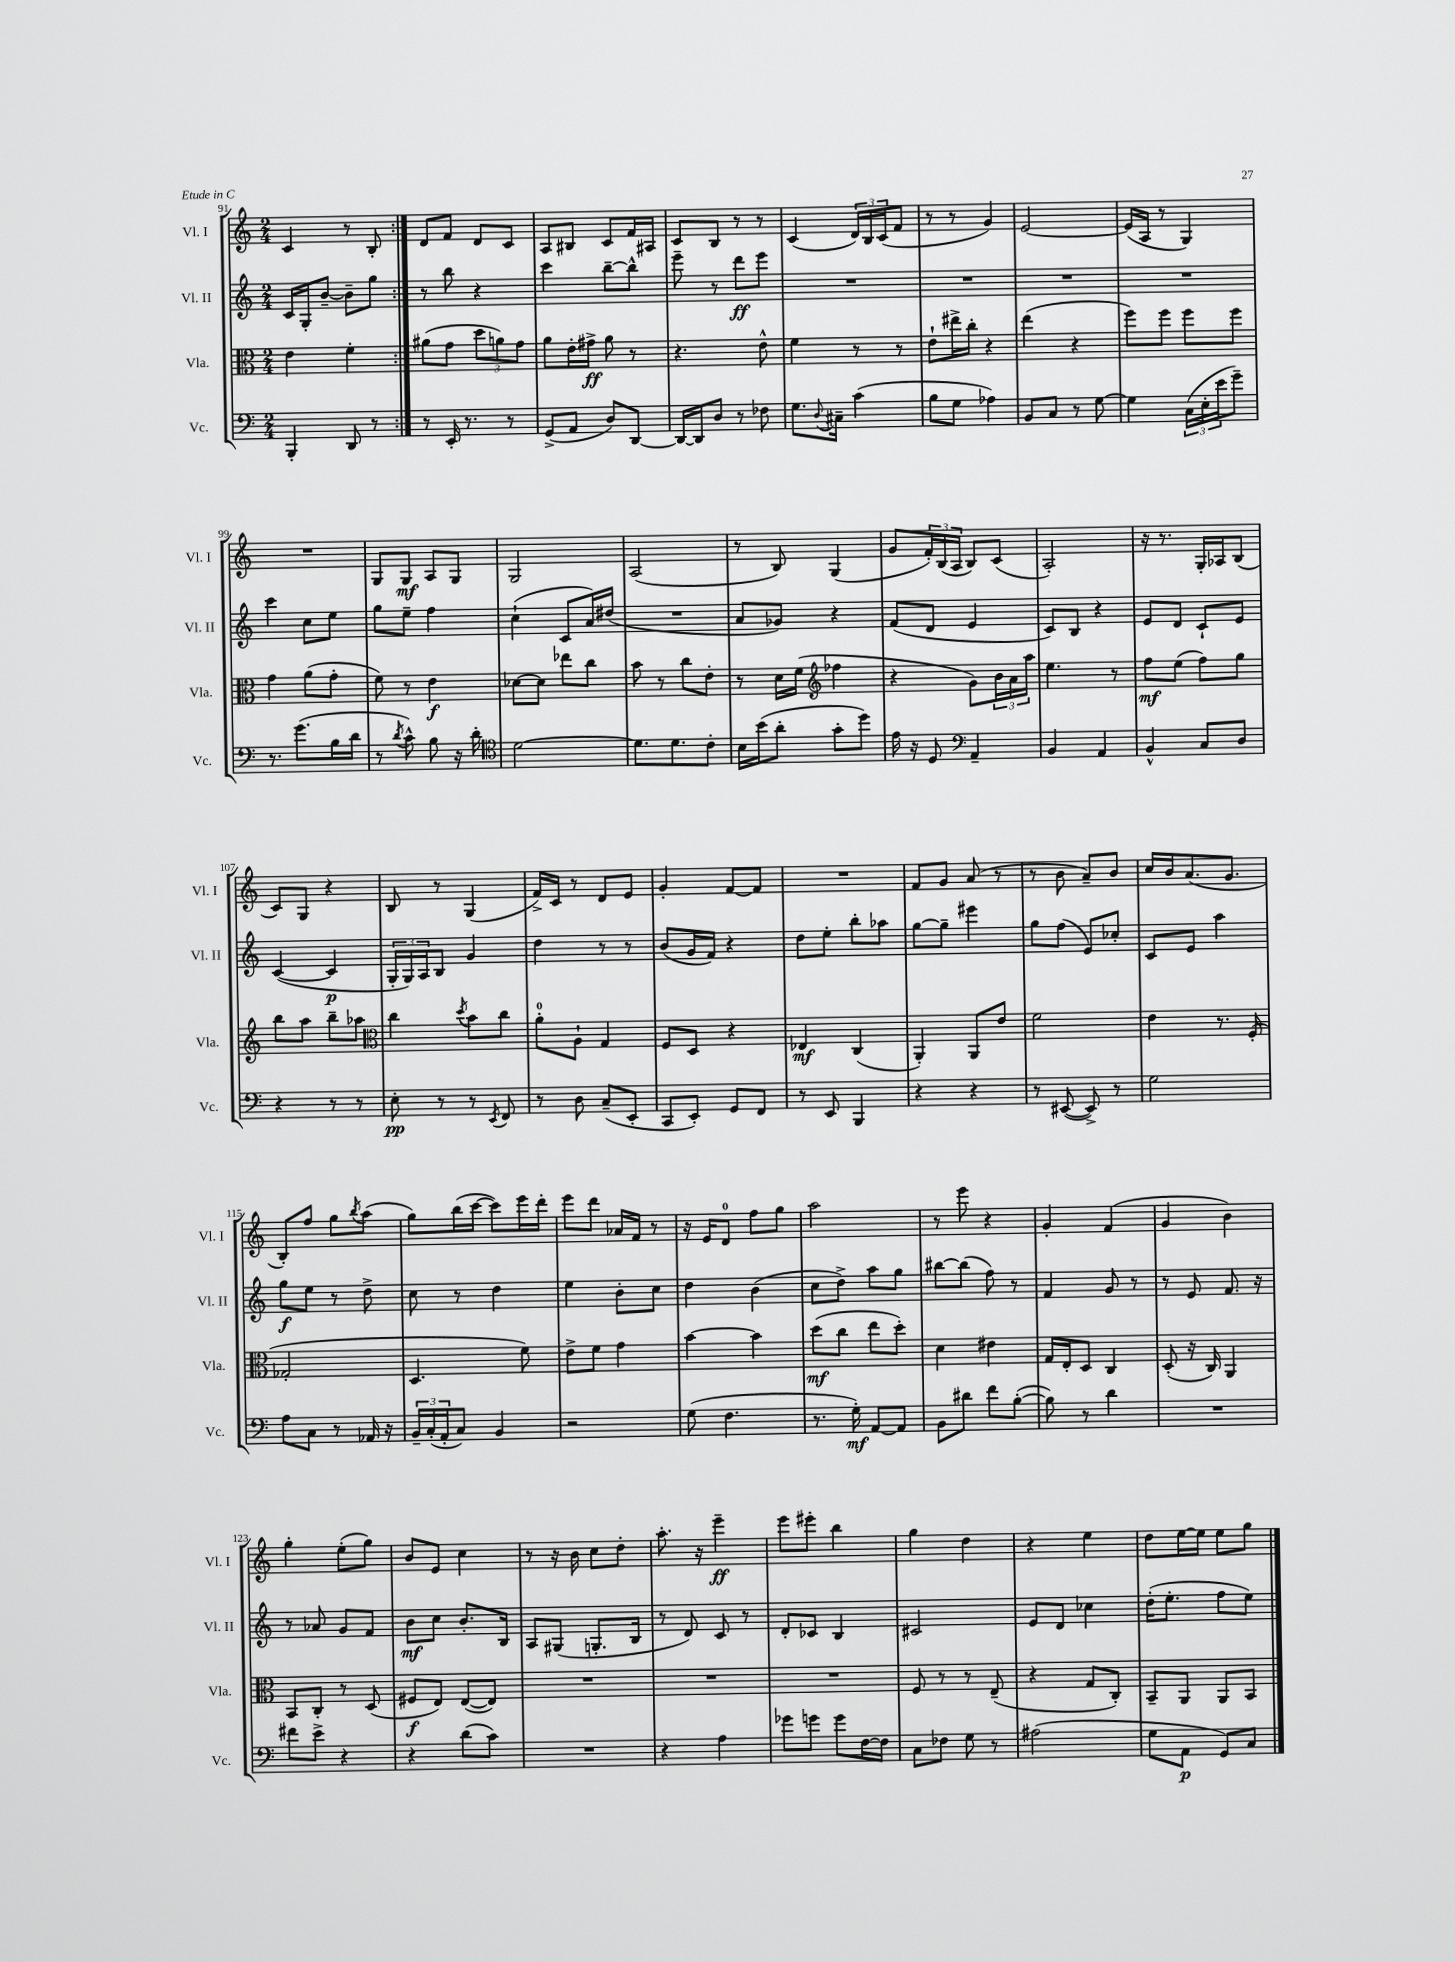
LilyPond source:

<<
\new StaffGroup <<
\new Staff = "s0" \with { instrumentName = "Vl. I" shortInstrumentName = "Vl. I" } {
    \clef treble \key c \major \numericTimeSignature \time 2/4
    \repeat volta 2 { c'4 r8 b8-. | }
    d'8 f'8 d'8 c'8 |
    a8 bis8 c'8 f'16 ais16 |
    c'8 b8 r8 r8 |
    c'4( \tuplet 3/2 { d'16) b16 c'16( } f'8 |
    r8 r8 g'4) |
    e'2~ |
    e'16( a16 r8 g4) |
    R2 |
    g8 g8\mf a8 g8 |
    g2 |
    a2( |
    r8 b8) g4( |
    g'8 \tuplet 3/2 { f'16-.) b16( a16 } b8) c'8( |
    a2-.) |
    r16 r8. g16-. aes16 b8( |
    c'8) g8 r4 |
    b8 r8 g4( |
    f'16->) c'16 r8 d'8 e'8 |
    g'4-. f'8~ f'8 |
    R2 |
    f'8 g'8 a'8( r8 |
    r8 b'8 a'8--) b'8 |
    c''16 b'16 a'8.( g'8. |
    b8-.) f''8 g''8 \acciaccatura { b''8 } a''8( |
    g''8) b''16( c'''16~ c'''8) e'''16 d'''16-. |
    e'''8 d'''8 aes'16 f'16 r8 |
    r16 e'16 d'8-0 f''8 g''8 |
    a''2 |
    r8 e'''8 r4 |
    g'4-. f'4( |
    g'4 b'4) |
    g''4-. e''8-.( g''8) |
    b'8 e'8 c''4 |
    r8 r16 b'16 c''8 d''8-. |
    a''8.-. r16 e'''4--\ff |
    e'''8 eis'''8-. b''4 |
    g''4 d''4 |
    r4 e''4 |
    d''8 e''16~ e''16 e''8 g''8 \bar "|." |
}
\new Staff = "s1" \with { instrumentName = "Vl. II" shortInstrumentName = "Vl. II" } {
    \clef treble \key c \major \numericTimeSignature \time 2/4
    \repeat volta 2 { c'16 g16-. b'8~-- b'8-- g''8 | }
    r8 b''8 r4 |
    c'''4 b''8~-- b''8-^ |
    e'''8-- r8 d'''8\ff e'''8 |
    R2 |
    R2 |
    R2 |
    R2 |
    c'''4 c''8 e''8 |
    g''8 e''8-- f''4 |
    c''4-!( c'8 a'16) dis''16( |
    R2 |
    a'8 ges'8) r4 |
    f'8( d'8 e'4 |
    c'8) b8 r4 |
    e'8 d'8 c'8-! e'8 |
    c'4~( c'4\p |
    \tuplet 3/2 { g16-. g16) a16 } b8 g'4 |
    d''4 r8 r8 |
    b'8( g'16 f'16) r4 |
    d''8 e''8-. b''8-. aes''8 |
    g''8~ g''8-- eis'''4 |
    g''8 f''8( e'8) ces''8-. |
    c'8 e'8 a''4 |
    g''8\f e''8 r8 d''8-> |
    c''8 r8 d''4 |
    e''4 b'8-. c''8 |
    d''4 b'4( |
    c''8 d''8->) a''8 g''8 |
    bis''8~ bis''8( f''8) r8 |
    f'4 g'8 r8 |
    r8 e'8 f'8. r16 |
    r8 aes'8 g'8 f'8 |
    b'8\mf c''8 b'8.-. b16 |
    a8 gis8( g8.-. b16 |
    r8 d'8) c'8 r8 |
    d'8-. ces'8 b4 |
    cis'2 |
    e'8 d'8 ces''4 |
    d''16-.( e''8.-. f''8 e''8) \bar "|." |
}
\new Staff = "s2" \with { instrumentName = "Vla." shortInstrumentName = "Vla." } {
    \clef alto \key c \major \numericTimeSignature \time 2/4
    \repeat volta 2 { e'4 f'4-. | }
    ais'8( g'8 \tuplet 3/2 { d''8 a'8) g'8 } |
    a'8 e'16-. gis'16->\ff a'8 r8 |
    r4. e'8-^ |
    f'4 r8 r8 |
    e'8-! eis''16-> c''16-. r4 |
    e''4( r4 |
    f''8) f''8 f''8 f''8 |
    g'4 a'8( g'8-. |
    f'8) r8 e'4\f |
    des'8~ des'8 ees''8 c''8 |
    b'8 r8 c''8 e'8-. |
    r8 d'16 f'16( \clef treble fes''4 |
    r4 g'8) \tuplet 3/2 { b'16 a'16 a''16 } |
    e''4. r8 |
    f''8\mf e''8( f''8) g''8 |
    b''8 a''8 b''8-- aes''8 |
    \clef alto c''4 \acciaccatura { d''8 } b'8 c''8 |
    a'8-0-. a8-! g4 |
    f8 d8 r4 |
    ees4\mf c4( |
    a,4-.) a,8 e'8 |
    f'2 |
    e'4 r8. f16-.( |
    ges2-. |
    d4. f'8) |
    e'8-> f'8 g'4 |
    b'4~ b'4 |
    d''8\mf( c''8 e''8 d''8-.) |
    d'4 eis'4 |
    g16 e16-. d8 c4 |
    d8-.( r16 c16) a,4 |
    b,8 c8-. r8 d8( |
    fis8\f e8) e8~( e8) |
    R2 |
    R2 |
    R2 |
    f8 r8 r8 e8--( |
    r4 g8 c8-.) |
    b,8-- a,8 a,8 b,8 \bar "|." |
}
\new Staff = "s3" \with { instrumentName = "Vc." shortInstrumentName = "Vc." } {
    \clef bass \key c \major \numericTimeSignature \time 2/4
    \repeat volta 2 { b,,4-. d,8 r8 | }
    r8 e,16-. r8. r8 |
    g,8->( a,8 d8) d,8~ |
    d,16~ d,16 d8 r8 fes8 |
    g8. \appoggiatura { d8 } cis16-- c'4( |
    b8 g8 aes4) |
    b,8 c8 r8 g8~ |
    g4 \tuplet 3/2 { c16( e16-. e'16 } g'8--) |
    r8. g'8.( b16 d'16 |
    r8 \acciaccatura { d'8 } c'8-^) b8 r16 d'16-. |
    \clef tenor d'2~ |
    d'8. d'8. c'8-. |
    b16 b'16( a'8-. g'8-. d''8) |
    e'16 r16 d8 \clef bass a,4-- |
    b,4 a,4 |
    b,4-^ c8 d8 |
    r4 r8 r8 |
    e8-.\pp r8 r8 \acciaccatura { e,8 } f,8 |
    r8 d8 c8--( e,8-. |
    c,8 e,8-.) g,8 f,8 |
    r8 e,8 b,,4 |
    r4 r4 |
    r8 eis,8~( eis,8->) r8 |
    g2 |
    a8 c8 r8 aes,16 r16 |
    \tuplet 3/2 { b,16-- c16-.( a,16-. } c8) b,4 |
    r2 |
    g8( f4. |
    r8. g16-.\mf) a,8~ a,8 |
    b,8 dis'8 f'8 b8~-.( |
    b8) r8 d'4 |
    R2 |
    fis'8 e'8-> r4 |
    r4 d'8( c'8) |
    R2 |
    r4 a4 |
    ges'8 g'8 g'8 f16~ f16 |
    c8 fes8 g8 r8 |
    ais2( |
    g8 a,8\p g,8) c8 \bar "|." |
}
>>
>>
\layout { \context { \Score currentBarNumber = #91 } }
